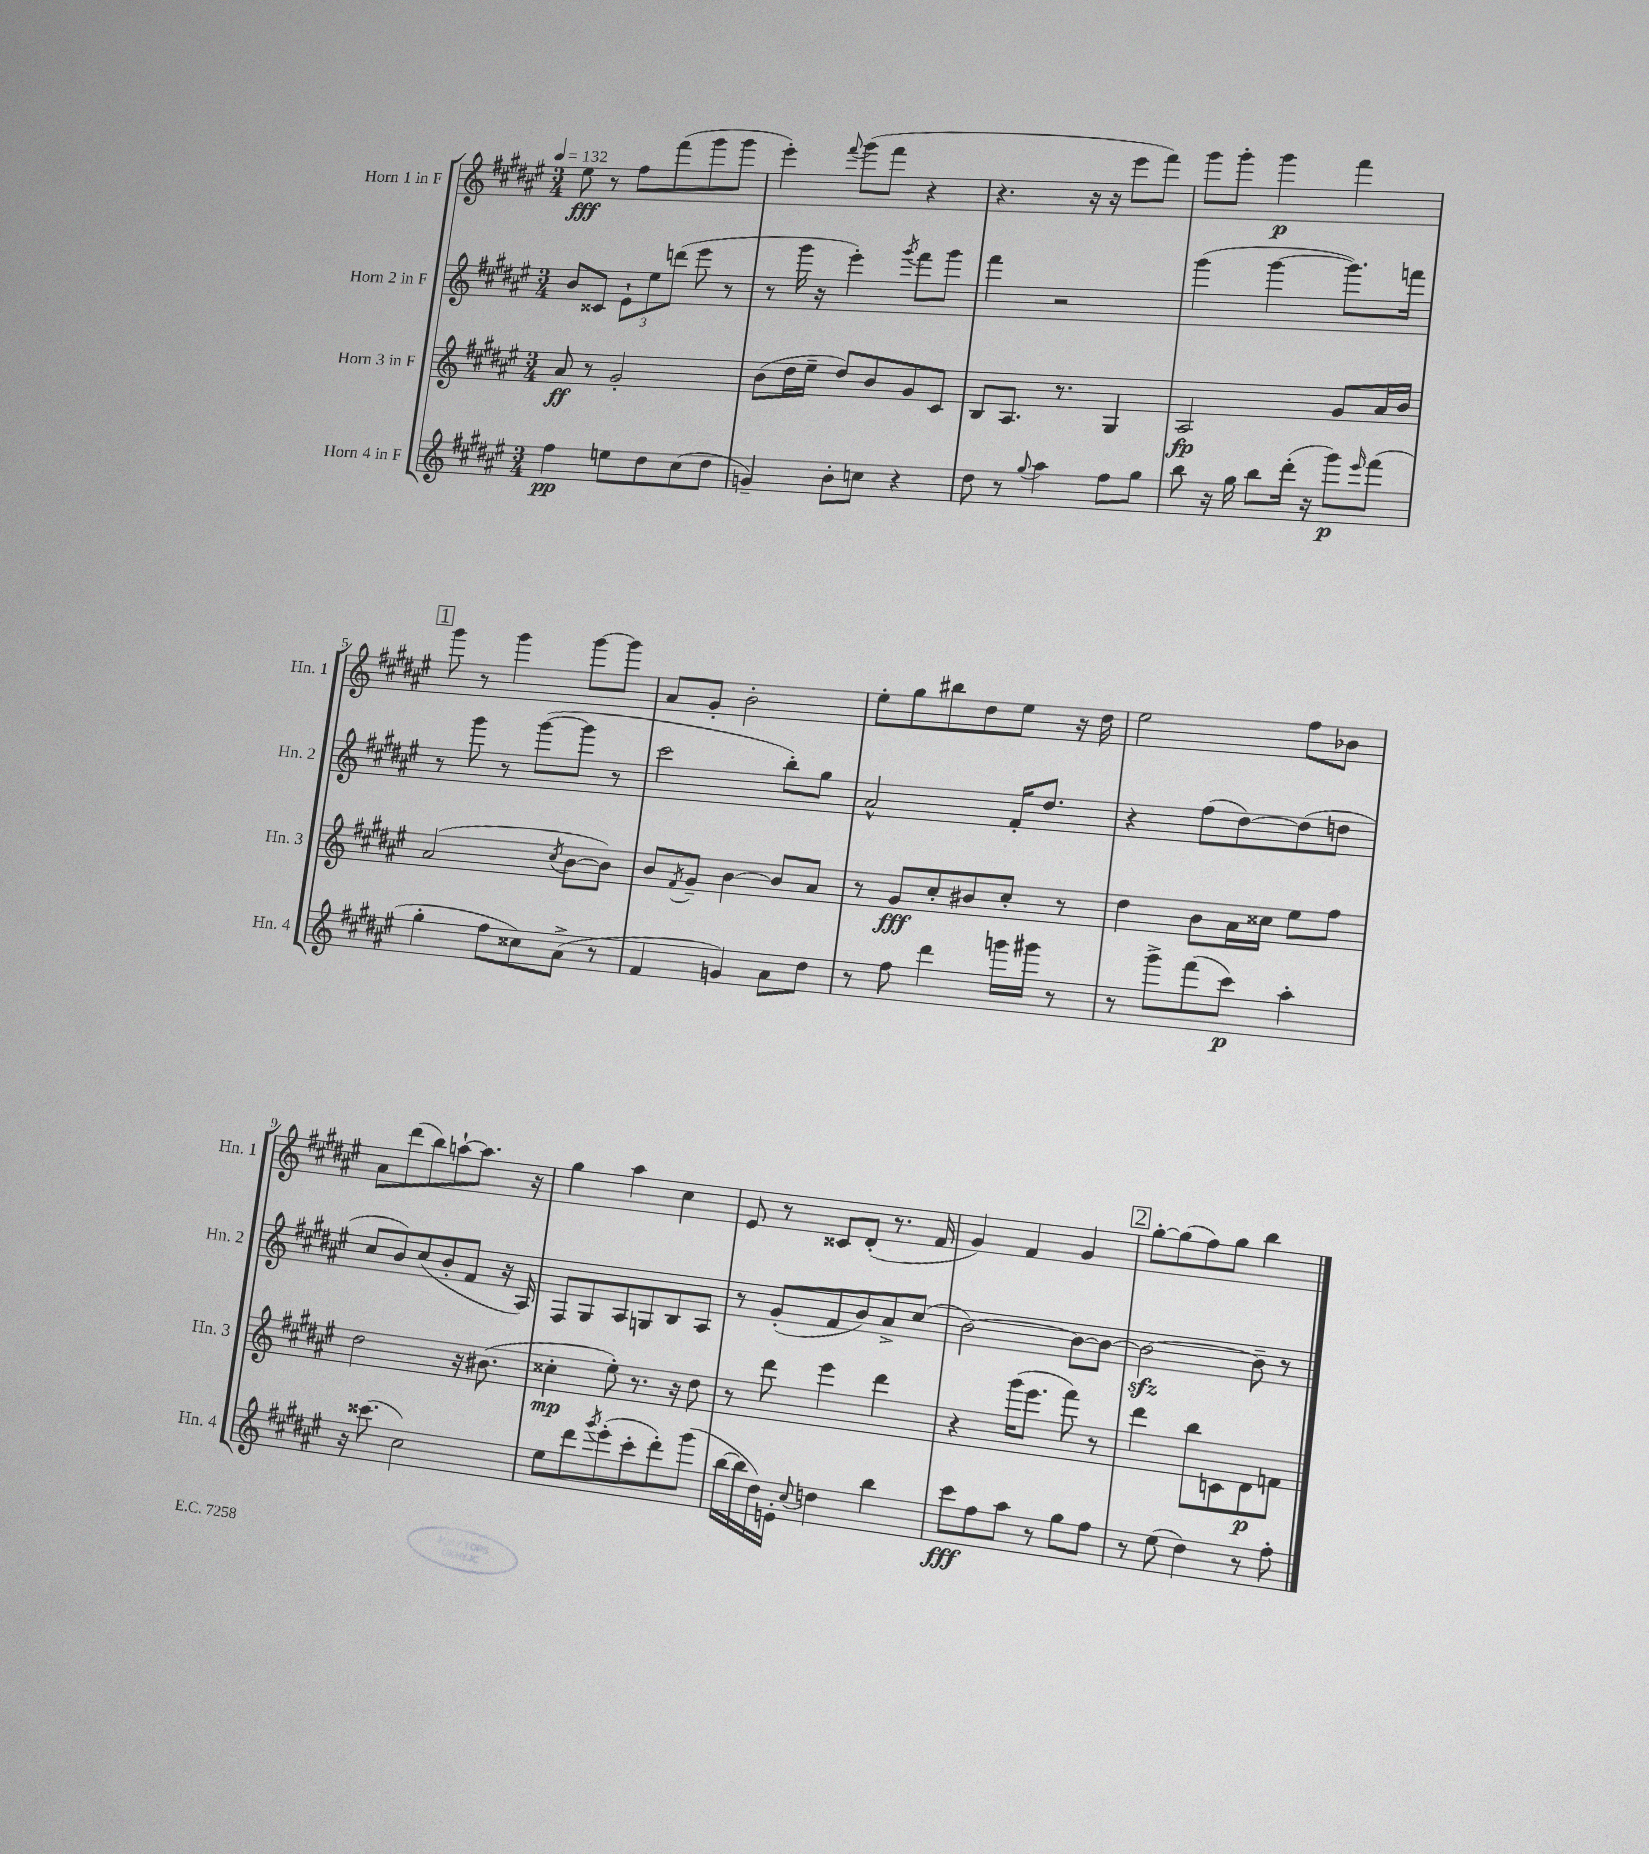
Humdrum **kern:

**kern	**dynam	**kern	**dynam	**kern	**kern	**dynam
*part4	*part4	*part3	*part3	*part2	*part1	*part1
*staff4	*staff4	*staff3	*staff3	*staff2	*staff1	*staff1
*I"Horn 4 in F	*	*I"Horn 3 in F	*	*I"Horn 2 in F	*I"Horn 1 in F	*
*I'Hn. 4	*	*I'Hn. 3	*	*I'Hn. 2	*I'Hn. 1	*
*clefG2	*	*clefG2	*	*clefG2	*clefG2	*
*k[f#c#g#d#a#e#]	*	*k[f#c#g#d#a#e#]	*	*k[f#c#g#d#a#e#]	*k[f#c#g#d#a#e#]	*
*M3/4	*	*M3/4	*	*M3/4	*M3/4	*
*MM132	*	*MM132	*	*MM132	*MM132	*
=1	=1	=1	=1	=1	=1	=1
4ff#\	pp	8a#/	ff	8b/L	8ee#\	fff
.	.	8r	.	8c##X/J	8r	.
8een\L	.	2g#'/	.	12e#`\L	8ff#\L	.
.	.	.	.	12ee#\	.	.
8dd#\	.	.	.	.	(8fff#\	.
.	.	.	.	(12dddn\J	.	.
(8cc#\	.	.	.	8eee#\	8ggg#\	.
8dd#\J	.	.	.	8r	8ggg#\J	.
=2	=2	=2	=2	=2	=2	=2
4gn~/)	.	(8b\L	.	8r	4eee#'\)	.
.	.	16dd#\L	.	16ggg#\	.	.
.	.	16ee#~\JJ	.	16r	.	.
.	.	.	.	.	8qqfff#/	.
8b'\L	.	8dd#/L)	.	4eee#'\)	(8ggg#\L	.
8ccn\J	.	8b/	.	.	8fff#\J	.
.	.	.	.	8qggg#/	.	.
4r	.	8g#/	.	8fff#\L	4r	.
.	.	8c#/J	.	8ggg#\J	.	.
=3	=3	=3	=3	=3	=3	=3
8dd#\	.	8B/L	.	4fff#\	4.r	.
8r	.	8.A#/J	.	.	.	.
8qqgg#/	.	.	.	.	.	.
4aa#\	.	.	.	2r	.	.
.	.	8.r	.	.	.	.
.	.	.	.	.	16r	.
.	.	.	.	.	16r	.
8ff#\L	.	4G#/	.	.	8eee#\L	.
8gg#\J	.	.	.	.	8fff#\J)	.
=4	=4	=4	=4	=4	=4	=4
8bb\	.	2A#/	fp	(4ggg#\	8ggg#\L	.
16r	.	.	.	.	8ggg#'\J	.
16gg#\	.	.	.	.	.	.
8bb\L	.	.	.	[4ggg#\	4ggg#\	p
(16ddd#'\Jk	.	.	.	.	.	.
16r	.	.	.	.	.	.
8ggg#\L)	p	8g#/L	.	8.ggg#\L])	4fff#\	.
16qqeee#/	.	.	.	.	.	.
(8fff#\J	.	16a#/L	.	.	.	.
.	.	16b/JJ	.	16fffn\Jk	.	.
!!LO:LB:g=z
!!LO:REH:place=s1:t=1
=5	=5	=5	=5	=5	=5	=5
4gg#'\	.	(2a#/	.	8r	8ggg#\	.
.	.	.	.	8ggg#\	8r	.
8ff#\L	.	.	.	8r	4ggg#\	.
8cc##X\)	.	.	.	([8ggg#\L	.	.
.	.	8qcc#/	.	.	.	.
(8a#^\J	.	[8b\L	.	8ggg#\J]	[8ggg#\L	.
8r	.	8b\J])	.	8r	8ggg#\J]	.
=6	=6	=6	=6	=6	=6	=6
4f#/	.	8b/L	.	2ccc#\	8a#/L	.
.	.	8qf#/	.	.	.	.
.	.	8g#~/J	.	.	8g#'/J	.
4gn/)	.	[4b\	.	.	2b'\	.
8a#\L	.	8b/L]	.	8bb'\L)	.	.
8dd#\J	.	8a#/J	.	8gg#\J	.	.
=7	=7	=7	=7	=7	=7	=7
8r	.	8r	.	2a#^^/	8ee#'\L	.
8ff#\	.	8g#/L	fff	.	8gg#\	.
4ddd#\	.	8cc#'/	.	.	8bb#X\	.
.	.	8b#X/	.	.	8dd#\	.
16gggn\LL	.	8cc#'/J	.	16f#'/KL	8ee#\J	.
16ggg#X\JJ	.	.	.	8.dd#/J	.	.
8r	.	8r	.	.	16r	.
.	.	.	.	.	16dd#\	.
=8	=8	=8	=8	=8	=8	=8
8r	.	4dd#\	.	4r	2ee#\	.
8ggg#^\L	.	.	.	.	.	.
(8fff#\	.	8b\L	.	(8ff#\L	.	.
8ccc#\J)	p	16a#\L	.	[8dd#\)	.	.
.	.	16cc##X\JJ	.	.	.	.
4aa#'\	.	8ee#\L	.	(8dd#\]	8ff#\L	.
.	.	8ff#\J	.	8ddn\J	8b-X\J	.
!!LO:LB:g=z
=9	=9	=9	=9	=9	=9	=9
16r	.	2dd#\	.	8cc#/L	8a#\L	.
(8.ccc##X\	.	.	.	.	.	.
.	.	.	.	8b/)	(8ddd#\	.
2cc#\)	.	.	.	(8cc#/	8bb\)	.
.	.	.	.	8b'/	[8aan`\	.
.	.	16r	.	8f#/J	8.aa\J]	.
.	.	(8.b#X\	.	.	.	.
.	.	.	.	16r	.	.
.	.	.	.	16A#/)	16r	.
=10	=10	=10	=10	=10	=10	=10
8ee#\L	.	4cc##X'\	mp	8F#/L	4gg#\	.
8ddd#\	.	.	.	8G#/	.	.
8qggg#/	.	.	.	.	.	.
(8eee#'\	.	8ee#'\)	.	8A#/	4aa#\	.
8ccc#'\	.	8.r	.	8Gn/	.	.
8ddd#'\)	.	.	.	8B/	4cc#\	.
.	.	16r	.	.	.	.
(8ggg#\J	.	8dd#\	.	8A#/J	.	.
=11	=11	=11	=11	=11	=11	=11
[16bb\LL	.	8r	.	8r	8e#/	.
16bb\]	.	.	.	.	.	.
16dd#\)	.	8ddd#\	.	(8g#'/L	8r	.
16en'\JJ	.	.	.	.	.	.
8qqcc#/	.	.	.	.	.	.
4ddn\	.	4eee#\	.	8f#/	8c##X/L	.
.	.	.	.	8b/)	(8d#'/J	.
4bb\	.	4ddd#\	.	8a#^/	8.r	.
.	.	.	.	(8cc#/J	.	.
.	.	.	.	.	16f#/	.
=12	=12	=12	=12	=12	=12	=12
8ccc#\L	fff	4r	.	[2b\)	4g#/)	.
8ff#\	.	.	.	.	.	.
8aa#\J	.	(16ggg#\KL	.	.	4f#/	.
.	.	8.eee#\J	.	.	.	.
8r	.	.	.	.	.	.
8gg#\L	.	8fff#\)	.	8b\L_	4g#/	.
8ff#\J	.	8r	.	8b\J_	.	.
!!LO:REH:place=s1:t=2
=13	=13	=13	=13	=13	=13	=13
8r	.	4ddd#\	.	2bzz\_	[8gg#'\L	.
(8ee#\	.	.	.	.	(8gg#\]	.
4dd#\)	.	8bb\L	.	.	8ff#\)	.
.	.	8cn\	.	.	8gg#\J	.
8r	.	8d#\	p	8b~\]	4bb\	.
8ff#'\	.	8fn\J	.	8r	.	.
==	==	==	==	==	==	==
*-	*-	*-	*-	*-	*-	*-
